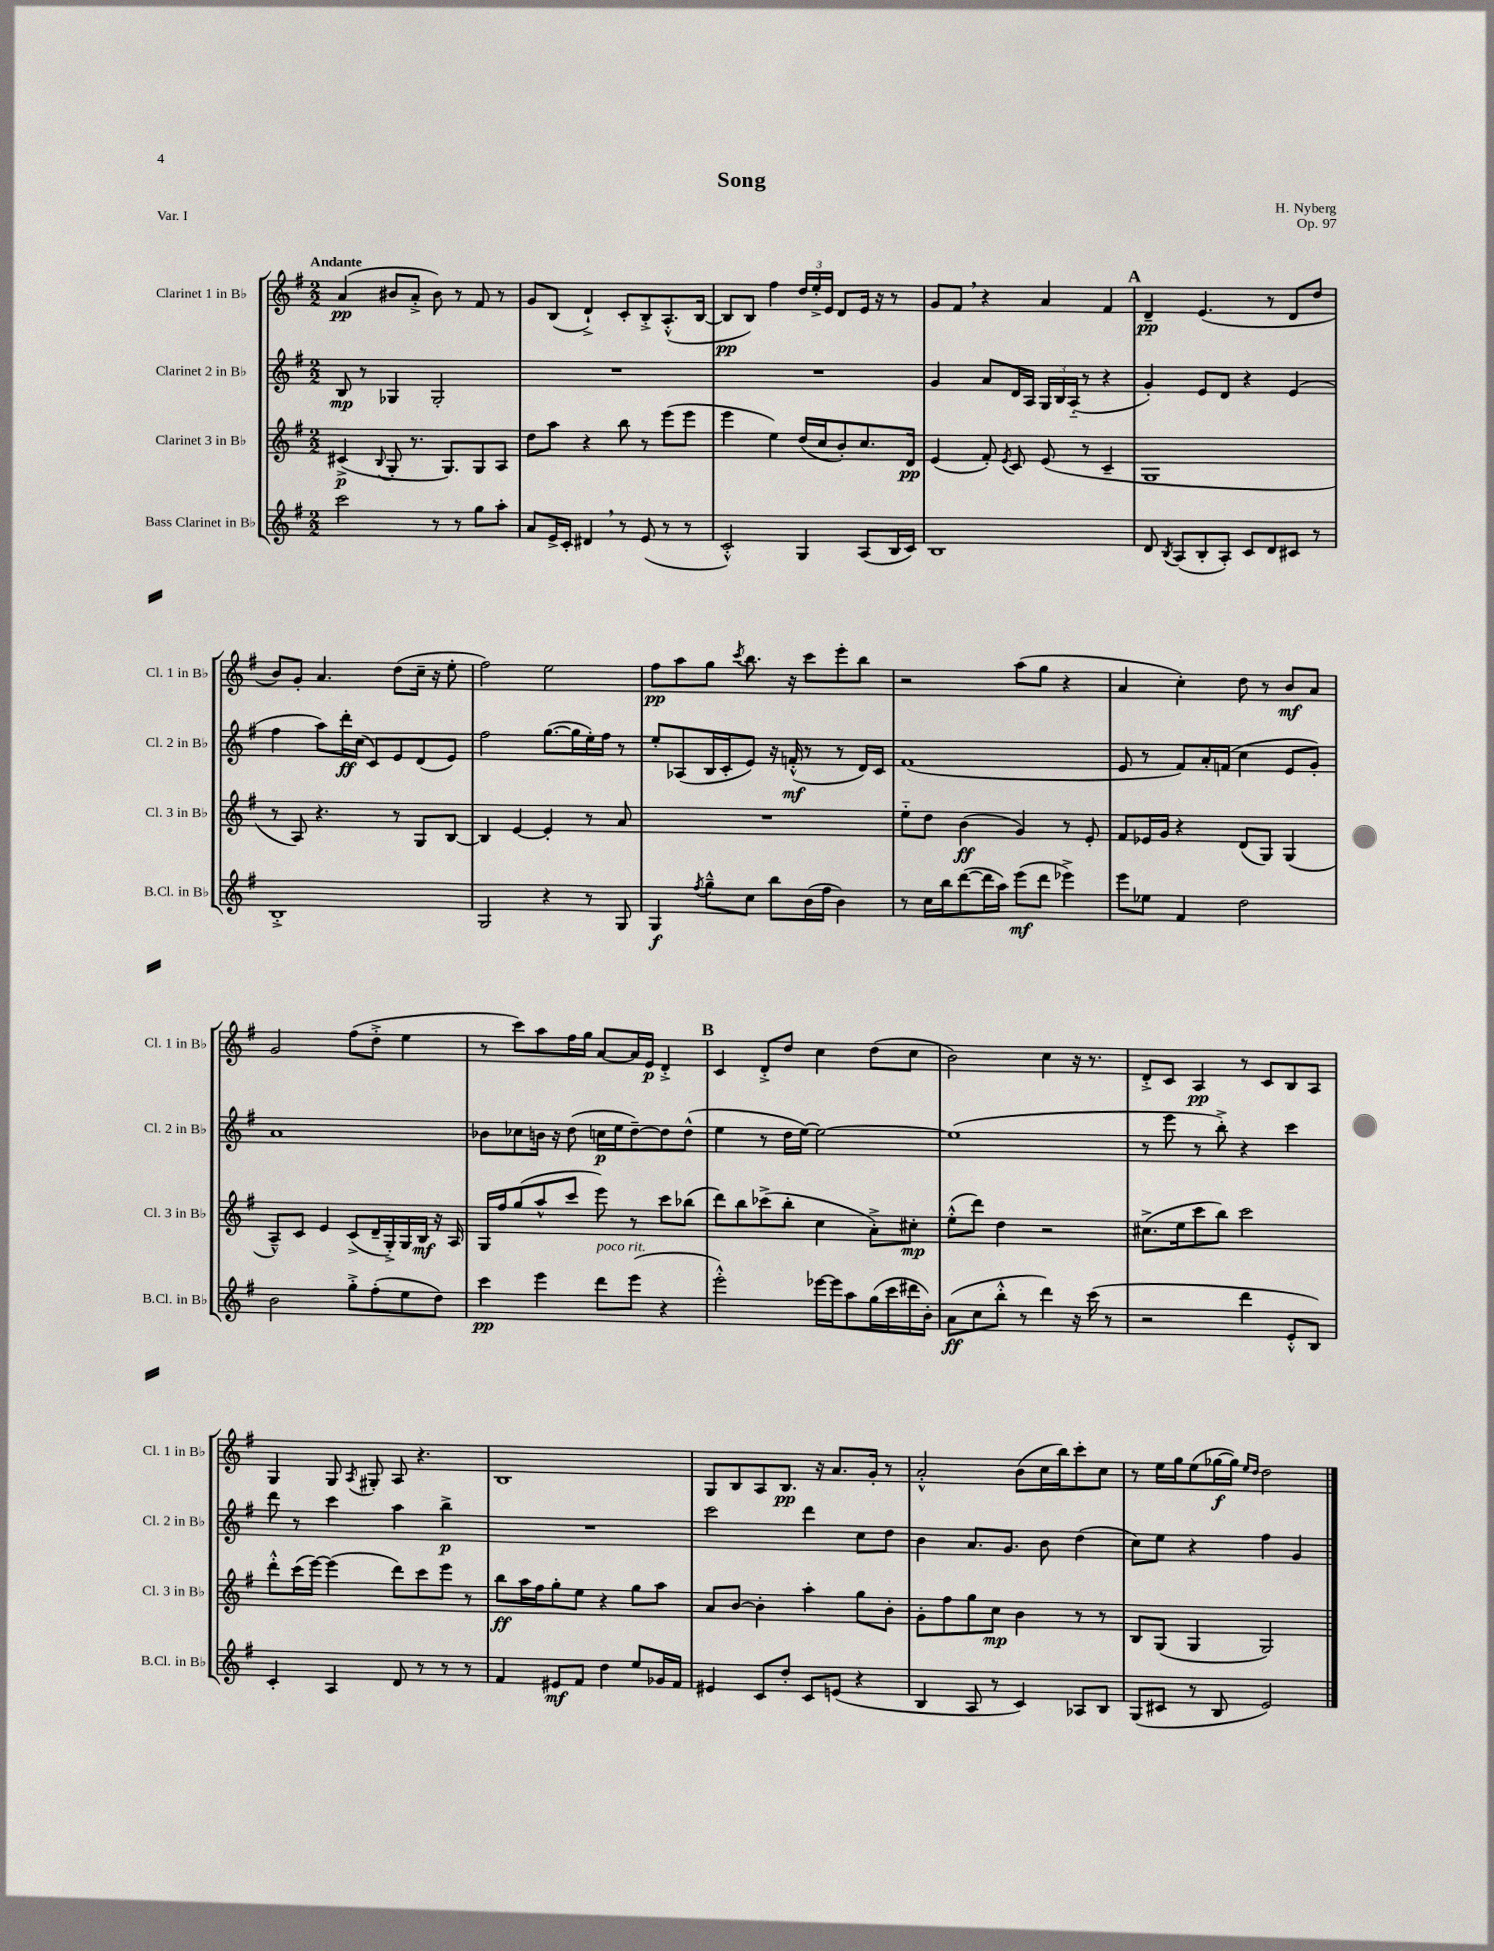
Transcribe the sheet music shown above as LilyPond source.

\header { title = "Song" composer = "H. Nyberg" opus = "Op. 97" piece = "Var. I" }
<<
\new StaffGroup <<
\new Staff = "s0" \with { instrumentName = "Clarinet 1 in Bb" shortInstrumentName = "Cl. 1 in Bb" } {
    \clef treble \key g \major \numericTimeSignature \time 2/2 \tempo "Andante"
    \autoBeamOff a'4\pp( bis'8[ a'8]-.-> bis'8) r8 fis'8 r8 |
    g'8[ b8]( d'4-!->) c'8[-. b8-.-> a8.-.-^( b16]~ |
    b8[\pp b8]) fis''4 \tuplet 3/2 { d''16[ e''16-.-> e'16] } d'8[ e'16] r16 r8 |
    g'8[ fis'8] \breathe r4 a'4 fis'4 |
    \mark \markup { \bold "A" } d'4--\pp e'4.( r8 d'8[ d''8] |
    b'8[) g'8]-. a'4. d''8[( c''16]-- r16 e''8-. |
    fis''2) e''2 |
    fis''8[\pp a''8 g''8] \acciaccatura { c'''8 } b''8. r16 c'''8[ e'''8-. b''8] |
    r2 a''8[( g''8] r4 |
    a'4 c''4-.) d''8 r8 b'8[\mf a'8] |
    g'2 fis''8[( d''8]-.-> e''4 |
    r8 c'''8[) a''8 fis''16 g''16] a'8[~ a'16 e'16]\p d'4-.-> |
    \mark \markup { \bold "B" } c'4 d'8[-.-> d''8] c''4 d''8[( c''8] |
    b'2) c''4 r16 r8. |
    d'8[-.-> c'8] a4\pp r8 c'8[ b8 a8] |
    g4 g8 \acciaccatura { a8 } gis8-. a8 r4. |
    b1 |
    g8[ b8 a8 b8.]\pp r16 a'8.[ g'16]-. r8 |
    a'2-.-^ b'8[( c''16 b''16) c'''8-. c''8] |
    r8 e''16[ g''16 e''8( ges''16~\f ges''16]) \grace { e''16[ d''16] } d''2 \bar "|." |
}
\new Staff = "s1" \with { instrumentName = "Clarinet 2 in Bb" shortInstrumentName = "Cl. 2 in Bb" } {
    \clef treble \key g \major \numericTimeSignature \time 2/2
    \autoBeamOff b8\mp r8 ges4 ges2-. |
    R1 |
    R1 |
    g'4 a'8[ d'16 a16] \tuplet 3/2 { g16[ b16 a16]-_( } r8 r4 |
    \mark \markup { \bold "A" } g'4-.) e'8[ d'8] r4 e'4( |
    fis''4 a''8[) d'''16-.\ff c''16]( c'8[) e'8 d'8( e'8]) |
    fis''2 g''8.[~( g''16 e''16-.) fis''16] r8 |
    e''8[-. aes8( b16 c'16-. e'8]) r16 f'16-.-^\mf( r8 r8 d'16[) c'16] |
    fis'1( |
    e'8 r8 fis'8[) a'16-. f'16]( c''4 e'8[ g'8]-.) |
    a'1 |
    bes'8[ ces''8 b'16] r16 d''8( c''16[\p e''16 d''8~--) d''8 d''8]-^( |
    \mark \markup { \bold "B" } e''4 r8 d''16[ e''16]~) e''2~ |
    e''1( |
    r8 e'''8 r8 b''8-.->) r4 c'''4 |
    d'''8 r8 c'''4 a''4 b''4->\p |
    R1 |
    c'''2 d'''4 c''8[ d''8] |
    b'4 a'8.[ g'8.] b'8 d''4( |
    c''8[) e''8] r4 fis''4 g'4 \bar "|." |
}
\new Staff = "s2" \with { instrumentName = "Clarinet 3 in Bb" shortInstrumentName = "Cl. 3 in Bb" } {
    \clef treble \key g \major \numericTimeSignature \time 2/2
    \autoBeamOff cis'4->\p( \appoggiatura { b8 } g8-. r8. g8.[) g8 a8] |
    d''8[ a''8] r4 b''8 r8 e'''8[( e'''8] |
    e'''4 e''4) d''16[( c''16 b'8-.) c''8. d'16]\pp |
    e'4( fis'8-.) \acciaccatura { e'8 } c'8 e'8( r8 c'4-- |
    \mark \markup { \bold "A" } g1 |
    r8 a8) r4. r8 g8[ b8]~ |
    b4 e'4~ e'4-. r8 a'8 |
    R1 |
    e''8[-_ d''8] b'4\ff( g'4) r8 e'8-. |
    fis'8[ ees'16 g'16] r4 d'8[( g8]) g4( |
    a8[---^) c'8] e'4 c'8[->( d'16-- g16-.->) g16 b16]\mf r16 a16 |
    g16[ fis''16 g''8( a''8-^ c'''8] e'''8) r8 c'''8[ bes''8]( |
    \mark \markup { \bold "B" } d'''8[) b''8 ces'''8->( b''8]-. c''4 a'8[-.->) cis''8]-.\mp |
    e''8[-.-^( d'''8]) d''4 r2 |
    cis''8.[->( e''16 c'''8 b''8]) c'''2 |
    d'''8[-.-^ c'''16( e'''16]~) e'''4( d'''8[) c'''8 e'''8] r8 |
    b''8[\ff a''16 fis''16 g''8-. e''8] r4 g''8[ a''8] |
    a'8[ b'8]~ b'4-. a''4-. g''8[ b'8]-. |
    g'8[-. fis''8 g''8 c''8]\mp b'4 r8 r8 |
    b8[ g8]( g4 g2) \bar "|." |
}
\new Staff = "s3" \with { instrumentName = "Bass Clarinet in Bb" shortInstrumentName = "B.Cl. in Bb" } {
    \clef treble \key g \major \numericTimeSignature \time 2/2
    \autoBeamOff c'''2 r8 r8 g''8[ a''8]-. |
    a'8[ e'16-> c'16]-. dis'4 \breathe r8 e'8( r8 r8 |
    c'2-.-^) g4 a8[( b16 c'16]) |
    b1 |
    \mark \markup { \bold "A" } d'8 \acciaccatura { b8 } a8[( b8-. a8]-.) c'8[ d'8 cis'8] r8 |
    b1-.-> |
    g2 r4 r8 g8 |
    g4\f \acciaccatura { fis''8 } g''8[---^ c''8] b''8[ b'16( fis''16] b'4) |
    r8 c''16[ b''16 d'''8~( d'''16 a''16]) e'''8[\mf( d'''8] ees'''4->) |
    e'''8[ ees''8] fis'4 d''2 |
    b'2 g''8[-.-> fis''8-.( e''8 d''8]) |
    c'''4\pp e'''4 d'''8[^\markup { \italic "poco rit." } e'''8]( r4 |
    \mark \markup { \bold "B" } e'''2-.-^) ees'''16[~ ees'''16 a''8 g''16( c'''16 dis'''16 b'16]-.) |
    a'8[\ff( c''8 b''8]-.-^ r8 d'''4) r16 c'''16( r8 |
    r2 d'''4 e'8[-.-^ b8]) |
    c'4-. a4 d'8 r8 r8 r8 |
    fis'4 eis'8[\mf fis'8] d''4 e''8[ ges'16 fis'16] |
    eis'4 c'8[ d''8]-. c'8[ e'8]( r4 |
    b4 a8 r8 c'4) aes8[ b8] |
    g8[( cis'8] r8 b8 e'2) \bar "|." |
}
>>
>>
\layout { \context { \Score \remove "Bar_number_engraver" } }
